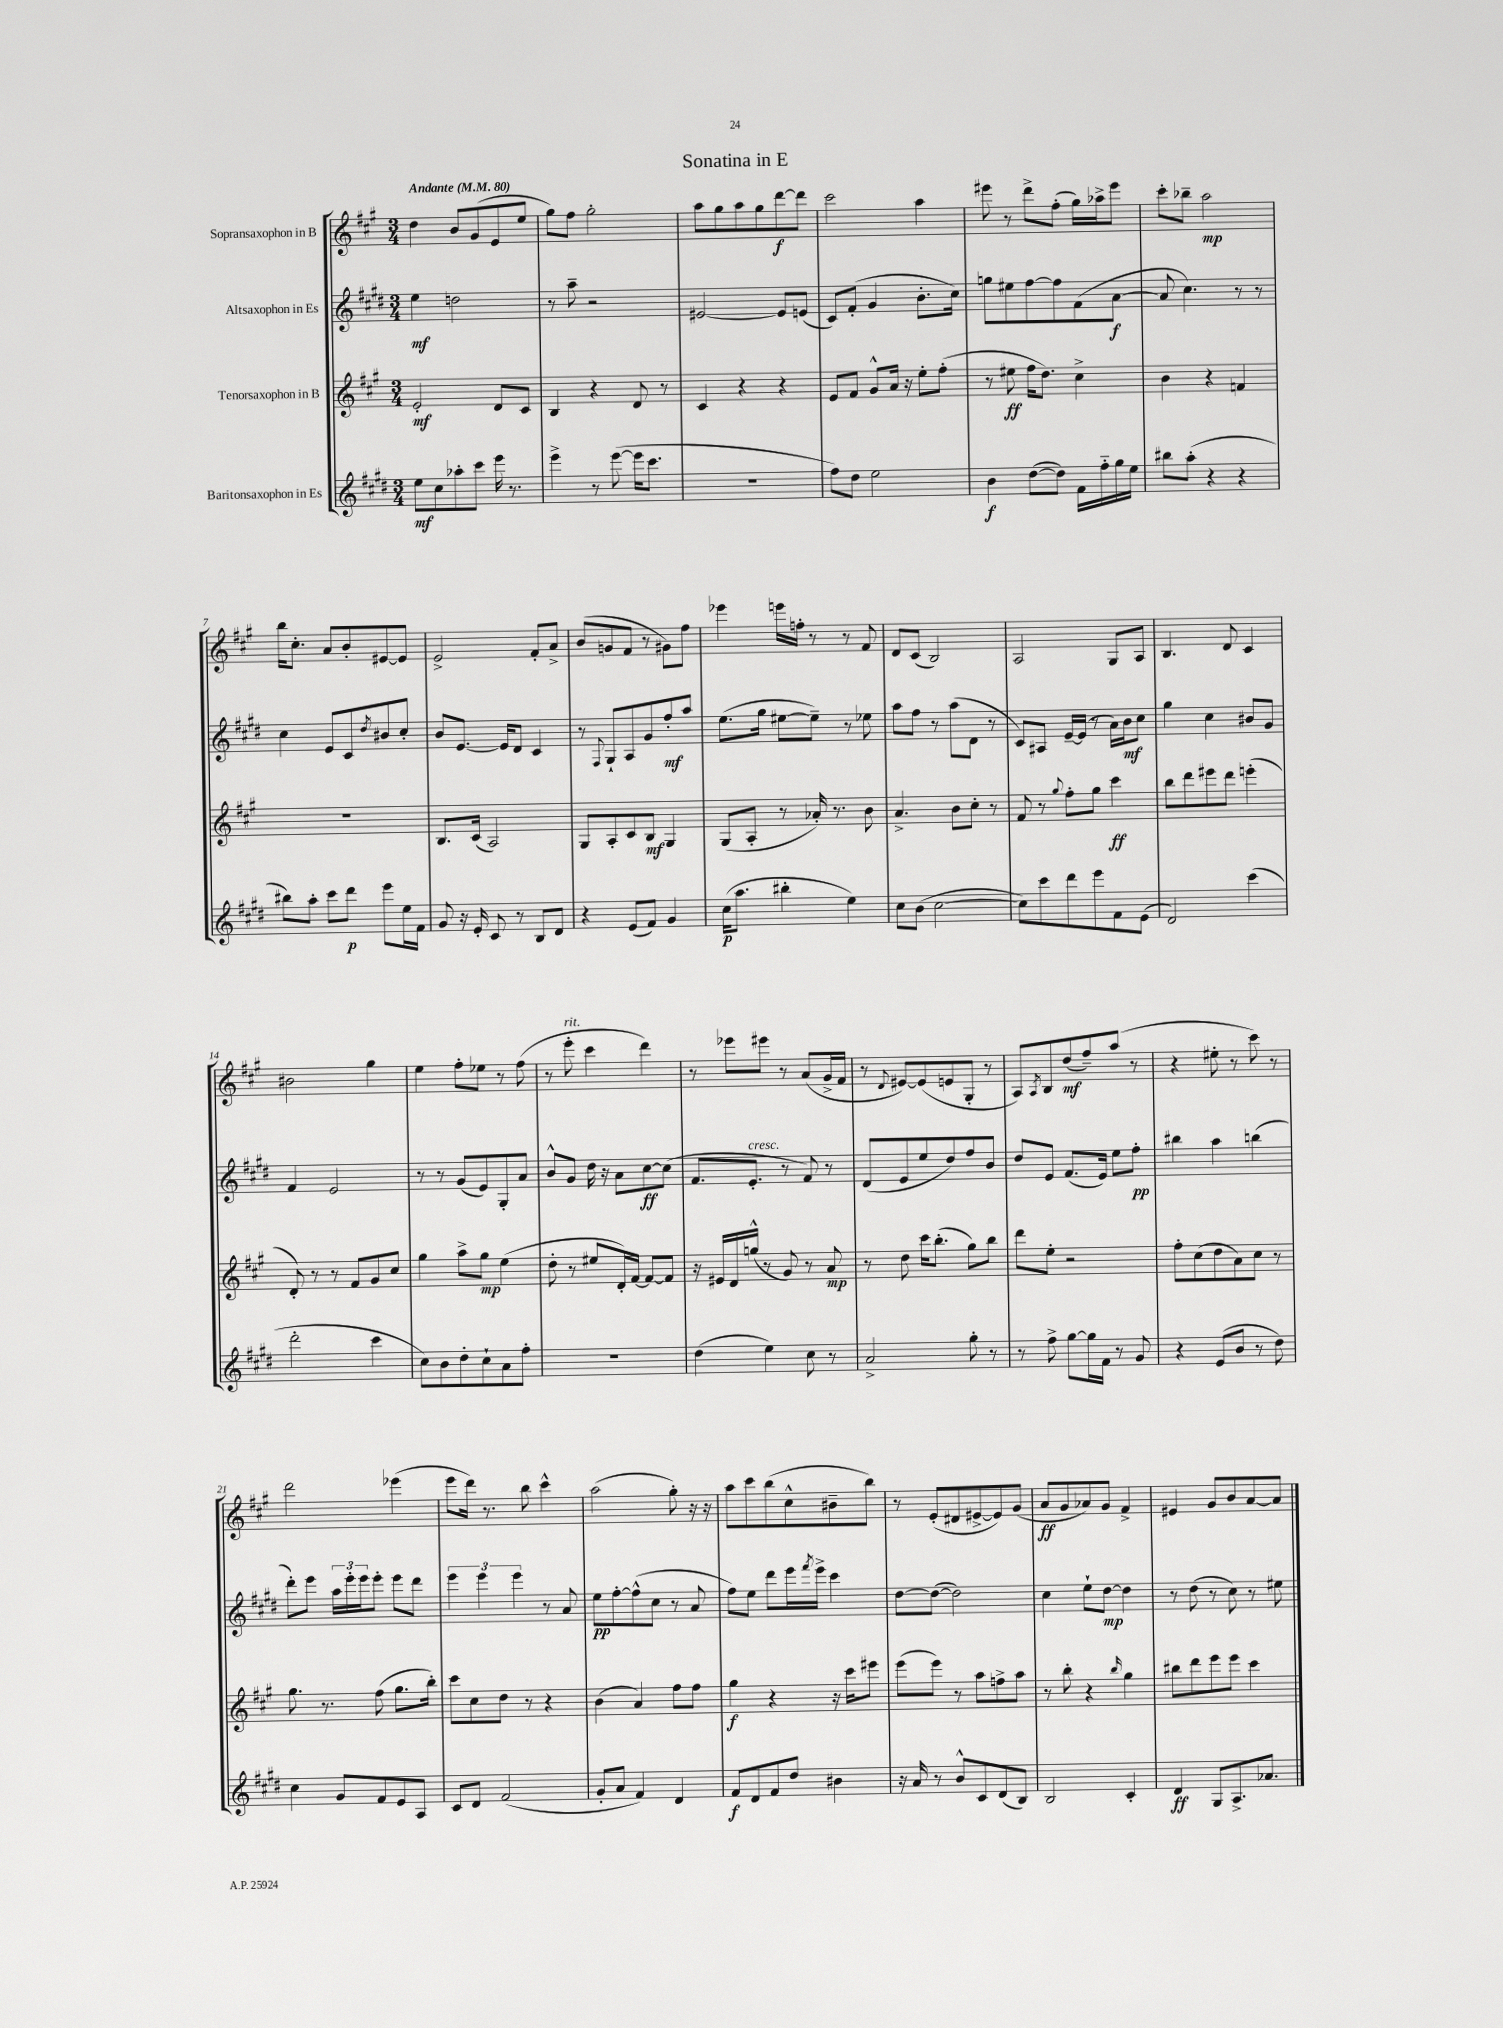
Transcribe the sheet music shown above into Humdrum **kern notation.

**kern	**dynam	**kern	**dynam	**kern	**dynam	**kern	**dynam
*part4	*part4	*part3	*part3	*part2	*part2	*part1	*part1
*staff4	*staff4	*staff3	*staff3	*staff2	*staff2	*staff1	*staff1
*I"Baritonsaxophon in Es	*	*I"Tenorsaxophon in B	*	*I"Altsaxophon in Es	*	*I"Sopransaxophon in B	*
*clefG2	*	*clefG2	*	*clefG2	*	*clefG2	*
*k[f#c#g#d#]	*	*k[f#c#g#]	*	*k[f#c#g#d#]	*	*k[f#c#g#]	*
*M3/4	*	*M3/4	*	*M3/4	*	*M3/4	*
*MM80	*	*MM80	*	*MM80	*	*MM80	*
=1	=1	=1	=1	=1	=1	=1	=1
!	!	!	!	!	!	!LO:TX:a:B:t=Andante	!
8ee\L	mf	2e'/	mf	4ee\	mf	4dd\	.
8cc#\	.	.	.	.	.	.	.
8aa-X'\	.	.	.	2ddn\	.	8b/L	.
8ccc#\J	.	.	.	.	.	(8g#/	.
16eee\	.	8d/L	.	.	.	8e/	.
8.r	.	.	.	.	.	.	.
.	.	8c#/J	.	.	.	8ee/J	.
=2	=2	=2	=2	=2	=2	=2	=2
4eee^\	.	4B/	.	8r	.	8gg#\L)	.
.	.	.	.	8aa~\	.	8ff#\J	.
8r	.	4r	.	2r	.	2gg#'\	.
([8eee\	.	.	.	.	.	.	.
16eee\KL]	.	8d/	.	.	.	.	.
8.ccc#\J	.	.	.	.	.	.	.
.	.	8r	.	.	.	.	.
=3	=3	=3	=3	=3	=3	=3	=3
2.r	.	4c#/	.	[2e#X/	.	8aa\L	.
.	.	.	.	.	.	8gg#\	.
.	.	4r	.	.	.	8aa\	.
.	.	.	.	.	.	8gg#\	.
.	.	4r	.	8e#/L]	.	[8ddd\	f
.	.	.	.	(8en/J	.	8ddd\J]	.
=4	=4	=4	=4	=4	=4	=4	=4
8ff#\L)	.	8e/L	.	8c#/L)	.	2ccc#\	.
8dd#\J	.	8f#/J	.	(8f#'/J	.	.	.
2ee\	.	8g#^^/L	.	4g#/	.	.	.
.	.	16a/Jk	.	.	.	.	.
.	.	16r	.	.	.	.	.
.	.	8ee'\L	.	8.b'\L	.	4aa\	.
.	.	(8ff#'\J	.	.	.	.	.
.	.	.	.	16cc#\Jk)	.	.	.
=5	=5	=5	=5	=5	=5	=5	=5
4b\	f	8r	.	8ggn\L	.	8eee#X\	.
.	.	8ee#X\	ff	8ee#X\	.	8r	.
([8dd#\L	.	16ff#\KL	.	[8ff#\	.	8ddd^\L	.
.	.	8.dd\J)	.	.	.	.	.
8dd#\J])	.	.	.	8ff#\]	.	(8ff#'\J	.
16f#\LL	.	4cc#^\	.	(8f#\	.	16gg#\LL)	.
16ff#\	.	.	.	.	.	16aa-X^\J	.
16gg#\	.	.	.	[8a\J	f	8eee#\J	.
16ee\JJ	.	.	.	.	.	.	.
=6	=6	=6	=6	=6	=6	=6	=6
8bb#X\L	.	4b\	.	8a/]	.	8ccc#'\L	.
(8aa'\J	.	.	.	4.cc#\)	.	8bb-X~\J	.
4r	.	4r	.	.	.	2aa\	mp
4r	.	4fn/	.	8r	.	.	.
.	.	.	.	8r	.	.	.
!!LO:LB:g=z
=7	=7	=7	=7	=7	=7	=7	=7
8bb#X\L)	.	2.r	.	4cc#\	.	16bb\KL	.
.	.	.	.	.	.	8.cc#'\J	.
8aa'\J	.	.	.	.	.	.	.
8ccc#\L	.	.	.	8e/L	.	8a/L	.
8ddd#\J	p	.	.	8c#/	.	8b'/	.
.	.	.	.	8qdd#/	.	.	.
8eee\L	.	.	.	8b#X/	.	[8e#X/	.
16ee\L	.	.	.	8cc#'/J	.	8e#/J]	.
16f#\JJ	.	.	.	.	.	.	.
=8	=8	=8	=8	=8	=8	=8	=8
8g#/	.	8.B/L	.	8b/L	.	2e^/	.
16r	.	.	.	[8.e/J	.	.	.
16e'/	.	(16c#/Jk	.	.	.	.	.
8c#/	.	2A/)	.	.	.	.	.
.	.	.	.	16e/KL]	.	.	.
8r	.	.	.	8d#/J	.	.	.
8B/L	.	.	.	4c#/	.	8f#'/L	.
8d#/J	.	.	.	.	.	8a^/J	.
=9	=9	=9	=9	=9	=9	=9	=9
4r	.	8G#/L	.	8r	.	(8b/L	.
.	.	.	.	8qqF#/	.	.	.
.	.	8A'/	.	8G#`/L	.	8gn/	.
(8e/L	.	8c#/	.	8A/	.	8f#/J	.
8f#/J)	.	8B/J	mf	8g#/	.	8r	.
4g#/	.	4G#/	.	8ff#'/	mf	8g#X\L)	.
.	.	.	.	8aa/J	.	8ff#\J	.
=10	=10	=10	=10	=10	=10	=10	=10
(16cc#\KL	p	(8G#/L	.	(8.ee\L	.	4eee-X\	.
8.aa\J	.	.	.	.	.	.	.
.	.	8A'/J	.	.	.	.	.
.	.	.	.	16gg#\Jk	.	.	.
4bb#X'\	.	8r	.	[8ee#X\L	.	16eeen\LL	.
.	.	.	.	.	.	16ffn'\JJ	.
.	.	16a-X'/)	.	8ee#~\J])	.	8r	.
.	.	8.r	.	.	.	.	.
4ee\)	.	.	.	8r	.	8r	.
.	.	8b\	.	8ee-X\	.	8f#/	.
=11	=11	=11	=11	=11	=11	=11	=11
8cc#\L	.	4.a^/	.	8aa\L	.	8d/L	.
(8b\J	.	.	.	8ff#\J	.	(8c#/J	.
[2cc#\	.	.	.	8r	.	2B/)	.
.	.	8b\L	.	(8aa\L	.	.	.
.	.	8cc#'\J	.	8d#\J	.	.	.
.	.	8r	.	8r	.	.	.
=12	=12	=12	=12	=12	=12	=12	=12
8cc#\L])	.	8f#/	.	8c#/L)	.	2A/	.
8ccc#\	.	8r	.	8A#X/J	.	.	.
.	.	8qqgg#/	.	.	.	.	.
8ddd#\	.	8ff#'\L	.	[16e~/LL	.	.	.
.	.	.	.	(16e/JJ]	.	.	.
8eee\	.	8gg#\J	.	8r	.	.	.
8f#\	.	4ccc#\	ff	16a\LL)	.	8G#/L	.
.	.	.	.	16b\J	mf	.	.
(8e\J	.	.	.	8cc#\J	.	8A/J	.
=13	=13	=13	=13	=13	=13	=13	=13
2d#/)	.	8bb\L	.	4gg#\	.	4.B/	.
.	.	8ddd\	.	.	.	.	.
.	.	8eee#X\	.	4cc#\	.	.	.
.	.	8ddd\J	.	.	.	8d/	.
(4ccc#\	.	(4eeen'\	.	8b#X/L	.	4c#/	.
.	.	.	.	8g#/J	.	.	.
!!LO:LB:g=z
=14	=14	=14	=14	=14	=14	=14	=14
2ddd#'\	.	8d'/)	.	4f#/	.	2b#X\	.
.	.	8r	.	.	.	.	.
.	.	8r	.	2e/	.	.	.
.	.	8f#/L	.	.	.	.	.
4ccc#\	.	8g#/	.	.	.	4gg#\	.
.	.	8cc#/J	.	.	.	.	.
=15	=15	=15	=15	=15	=15	=15	=15
8cc#\L)	.	4gg#\	.	8r	.	4ee\	.
8b\	.	.	.	8r	.	.	.
8dd#'\	.	8aa^\L	.	(8g#/L	.	8ff#'\L	.
8cc#`\	.	8gg#\J	mp	8e/)	.	8ee-X\J	.
8a\	.	(4ee\	.	8G#'/	.	8r	.
8ff#'\J	.	.	.	8a/J	.	(8ff#\	.
=16	=16	=16	=16	=16	=16	=16	=16
2.r	.	8dd'\	.	8b^^/L	.	8r	.
!	!	!	!	!	!	!LO:TX:a:i:t=rit.	!
.	.	8r	.	8g#/J	.	8eee'\	.
.	.	8ee#X/L	.	16dd#\	.	4ccc#\	.
.	.	.	.	16r	.	.	.
.	.	16d'/L)	.	8a\L	.	.	.
.	.	[16f#/JJ	.	.	.	.	.
.	.	8f#/L_	.	[8cc#\	ff	4ddd\)	.
.	.	8f#/J]	.	(8cc#\J]	.	.	.
=17	=17	=17	=17	=17	=17	=17	=17
(4dd#\	.	16r	.	8.f#/L	.	8r	.
.	.	16e#X/LL	.	.	.	.	.
.	.	16d/	.	.	.	8eee-X\L	.
!	!	!	!	!LO:TX:a:i:t=cresc.	!	!	!
.	.	(16ggn^^/JJ	.	8.e'/J	.	.	.
4ee\)	.	8r	.	.	.	8eee#X\J	.
.	.	8g#/)	.	8r	.	8r	.
8cc#\	.	8r	.	8f#/)	.	(8a/L	.
8r	.	8a/	mp	8r	.	16g#^/L	.
.	.	.	.	.	.	16f#/JJ	.
=18	=18	=18	=18	=18	=18	=18	=18
2a^/	.	8r	.	(8d#/L	.	8r	.
.	.	.	.	.	.	8qqd/	.
.	.	8dd\	.	8e/	.	[8e#X/L)	.
.	.	16ccc#\KL	.	8ee/	.	(8e#/]	.
.	.	(8.bb'\J	.	.	.	.	.
.	.	.	.	8dd#/)	.	8en/	.
8gg#'\	.	8gg#\L)	.	8ff#/	.	8G#'/J	.
8r	.	8bb\J	.	8b/J	.	8r	.
=19	=19	=19	=19	=19	=19	=19	=19
8r	.	8ddd\L	.	8dd#/L	.	8A/L)	.
.	.	.	.	.	.	8qA/	.
8ff#^\	.	8ee'\J	.	8e/J	.	8B/	.
[8gg#\L	.	2r	.	(8.f#/L	.	(8dd/	mf
16gg#\L]	.	.	.	.	.	8ff#~/)	.
16f#\JJ	.	.	.	16e/Jk)	.	.	.
8r	.	.	.	8ee\L	.	(8aa/J	.
8g#/	.	.	.	8ff#'\J	pp	8r	.
=20	=20	=20	=20	=20	=20	=20	=20
4r	.	8ff#'\L	.	4bb#X\	.	4r	.
.	.	(8cc#\	.	.	.	.	.
(8e/L	.	8dd\	.	4aa\	.	8ee#X'\	.
8b/J	.	8a\)	.	.	.	8r	.
8r	.	8cc#\J	.	(4bbn\	.	8ccc#\)	.
8dd#\)	.	8r	.	.	.	8r	.
!!LO:LB:g=z
=21	=21	=21	=21	=21	=21	=21	=21
4cc#\	.	8.gg#\	.	8ddd#'\L)	.	2ddd\	.
.	.	.	.	8eee\J	.	.	.
.	.	8.r	.	.	.	.	.
8g#/L	.	.	.	24aa\LL	.	.	.
.	.	.	.	24eee'\	.	.	.
.	.	.	.	24eee\J	.	.	.
8f#/	.	(8ff#\	.	8eee'\J	.	.	.
8e/	.	8.gg#\L	.	8eee\L	.	(4eee-X\	.
8A/J	.	.	.	8ddd#\J	.	.	.
.	.	16bb'\Jk)	.	.	.	.	.
=22	=22	=22	=22	=22	=22	=22	=22
8c#/L	.	8ccc#\L	.	6eee\	.	8eee\L	.
8d#/J	.	8cc#\	.	.	.	16ddd\Jk)	.
.	.	.	.	6eee\	.	.	.
.	.	.	.	.	.	8.r	.
(2f#/	.	8dd\J	.	.	.	.	.
.	.	.	.	6eee\	.	.	.
.	.	8r	.	.	.	8bb\	.
.	.	4r	.	8r	.	4ccc#^^\	.
.	.	.	.	8a/	.	.	.
=23	=23	=23	=23	=23	=23	=23	=23
8g#'/L	.	(4b\	.	8ee\L	pp	(2aa\	.
8a/J	.	.	.	[8ff#'\	.	.	.
4f#/)	.	4a/)	.	(8ff#^^\]	.	.	.
.	.	.	.	8cc#\J	.	.	.
4d#/	.	8ff#\L	.	8r	.	8gg#'\)	.
.	.	8ff#\J	.	8a/	.	16r	.
.	.	.	.	.	.	16r	.
=24	=24	=24	=24	=24	=24	=24	=24
8f#/L	f	4gg#\	f	8ff#\L)	.	8aa\L	.
8d#/	.	.	.	8ee\J	.	8ccc#\	.
8f#/	.	4r	.	8ddd#\L	.	(8bb\	.
8dd#/J	.	.	.	16eee\L	.	8cc#^^\	.
.	.	.	.	8qfff#/	.	.	.
.	.	.	.	16eee^\JJ	.	.	.
4b#X\	.	16r	.	4ccc#\	.	8b#X~\	.
.	.	16ccc#\KL	.	.	.	.	.
.	.	8eee#X\J	.	.	.	8bb\J)	.
=25	=25	=25	=25	=25	=25	=25	=25
16r	.	(8eee\L	.	[8dd#\L	.	8r	.
16a/	.	.	.	.	.	.	.
8r	.	8eee\J)	.	(8dd#\J_	.	(8e'/L	.
8b^^/L	.	8r	.	2dd#\])	.	8d#X/	.
8c#/	.	8aa\L	.	.	.	[8e#X^/	.
(8d#/	.	8ffn^\	.	.	.	8e#/])	.
8B/J)	.	8aa\J	.	.	.	(8g#/J	.
=26	=26	=26	=26	=26	=26	=26	=26
2B/	.	8r	.	4cc#\	.	8a/L	ff
.	.	8bb'\	.	.	.	8g#/	.
.	.	4r	.	8ee`\L	.	8a-X/)	.
.	.	.	.	[8dd#\J	mp	8g#/J	.
.	.	16qqbb/	.	.	.	.	.
4c#'/	.	4gg#\	.	4dd#\]	.	4f#^/	.
=27	=27	=27	=27	=27	=27	=27	=27
4d#/	ff	8bb#X\L	.	8r	.	4e#X/	.
.	.	8ddd\	.	(8dd#\	.	.	.
8G#/L	.	8eee\	.	8r	.	8g#/L	.
8.A^/	.	8eee\J	.	8cc#\)	.	8b/	.
.	.	4ccc#\	.	8r	.	[8a/	.
8.a-X/J	.	.	.	.	.	.	.
.	.	.	.	8ee#X\	.	8a/J]	.
==	==	==	==	==	==	==	==
*-	*-	*-	*-	*-	*-	*-	*-
